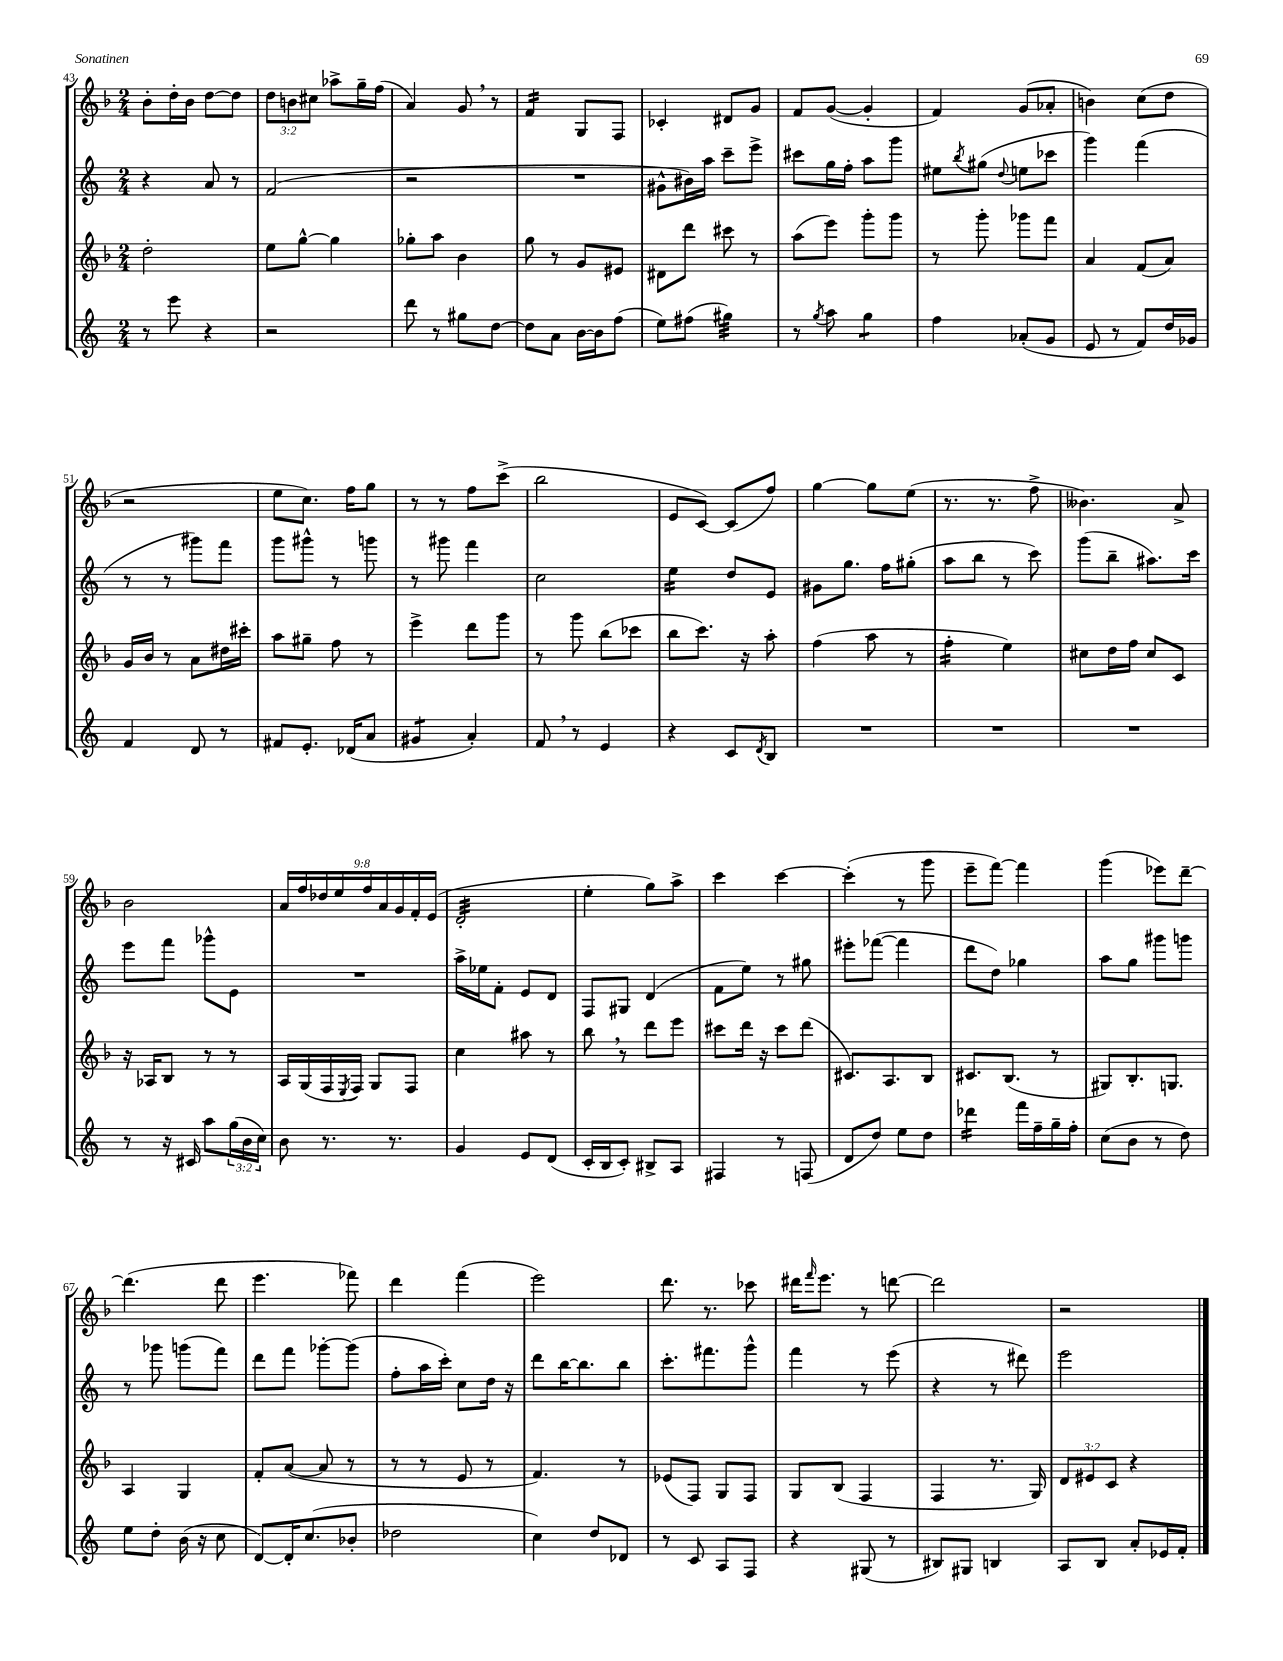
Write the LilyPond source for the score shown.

<<
\new StaffGroup <<
\new Staff = "s0" {
    \clef treble \key f \major \numericTimeSignature \time 2/4 \override Staff.TupletNumber.text = #tuplet-number::calc-fraction-text
    bes'8-. d''16-. bes'16 d''8~ d''8 |
    \tuplet 3/2 { d''8 b'8 cis''8 } aes''8-> g''16-- f''16( |
    a'4) g'8 \breathe r8 |
    f'4:16 g8 f8 |
    ces'4-. dis'8 g'8 |
    f'8 g'8~( g'4-. |
    f'4) g'8( aes'8-. |
    b'4) c''8( d''8 |
    r2 |
    e''8 c''8.) f''16 g''8 |
    r8 r8 f''8 c'''8->( |
    bes''2 |
    e'8 c'8~) c'8( f''8) |
    g''4~ g''8 e''8( |
    r8. r8. f''8-> |
    beses'4.) a'8-> |
    bes'2 |
    \tuplet 9/8 { a'16 f''16 des''16 e''16 f''16 a'16 g'16 f'16-. e'16( } |
    d'2:32-. |
    e''4-. g''8) a''8-> |
    c'''4 c'''4~ |
    c'''4-.( r8 g'''8 |
    e'''8-- f'''8~) f'''4 |
    g'''4( ees'''8) d'''8~-- |
    d'''4.( d'''8 |
    e'''4. fes'''8) |
    d'''4 f'''4( |
    e'''2) |
    d'''8. r8. ces'''8 |
    dis'''16 \grace { f'''16 } e'''8. r8 d'''8~ |
    d'''2 |
    r2 \bar "|." |
}
\new Staff = "s1" {
    \clef treble \key c \major \numericTimeSignature \time 2/4
    r4 a'8 r8 |
    f'2( |
    r2 |
    R2 |
    gis'8-^ bis'16) a''16 c'''8-- e'''8-> |
    cis'''8 g''16 f''16-. a''8 g'''8 |
    eis''8 \acciaccatura { b''8 } gis''8( \appoggiatura { d''8 } e''8 ces'''8 |
    g'''4) f'''4( |
    r8 r8 gis'''8) f'''8 |
    g'''8 gis'''8-^ r8 g'''8 |
    r8 gis'''8 f'''4 |
    c''2 |
    e''4:16 d''8 e'8 |
    gis'8 g''8. f''16 gis''8-.( |
    a''8 b''8 r8 c'''8) |
    g'''8( b''8-- ais''8.) c'''16 |
    e'''8 f'''8 ges'''8-^ e'8 |
    R2 |
    a''16-> ees''16 f'8-. e'8 d'8 |
    f8 gis8 d'4( |
    f'8 e''8) r8 gis''8 |
    eis'''8-. fes'''8~( fes'''4 |
    d'''8 d''8) ges''4 |
    a''8 g''8 gis'''8 g'''8 |
    r8 ges'''8 g'''8( f'''8) |
    d'''8 f'''8 ges'''8~-. ges'''8( |
    f''8-. a''16 c'''16-.) c''8 d''16 r16 |
    d'''8 b''16~ b''8. b''8 |
    c'''8.-. fis'''8. g'''8-^ |
    f'''4 r8 e'''8( |
    r4 r8 dis'''8) |
    e'''2 \bar "|." |
}
\new Staff = "s2" {
    \clef treble \key f \major \numericTimeSignature \time 2/4 \override Staff.TupletNumber.text = #tuplet-number::calc-fraction-text
    d''2-. |
    e''8 g''8~-^ g''4 |
    ges''8-. a''8 bes'4 |
    g''8 r8 g'8 eis'8 |
    dis'8 d'''8 cis'''8 r8 |
    a''8( e'''8) g'''8-. g'''8 |
    r8 g'''8-. ges'''8 f'''8 |
    a'4 f'8( a'8) |
    g'16 bes'16 r8 a'8 dis''16 cis'''16-. |
    a''8 gis''8-- f''8 r8 |
    e'''4-> d'''8 g'''8 |
    r8 g'''8 bes''8( ces'''8 |
    bes''8 c'''8.) r16 a''8-. |
    f''4( a''8 r8 |
    f''4:16-. e''4) |
    cis''8 d''16 f''16 cis''8 c'8 |
    r16 aes16 bes8 r8 r8 |
    a16 g16( f16 \acciaccatura { e8 } f16) g8 f8 |
    c''4 ais''8 r8 |
    bes''8 \breathe r8 d'''8 e'''8 |
    cis'''8 d'''16 r16 cis'''8 d'''8( |
    cis'8.) a8. bes8 |
    cis'8. bes8.( r8 |
    gis8) bes8.-. g8. |
    a4 g4 |
    f'8-. a'8~( a'8 r8 |
    r8 r8 e'8 r8 |
    f'4.) r8 |
    ees'8( f8) g8 f8 |
    g8 bes8( f4 |
    f4 r8. g16) |
    \tuplet 3/2 { d'8 eis'8 c'8 } r4 \bar "|." |
}
\new Staff = "s3" {
    \clef treble \key c \major \numericTimeSignature \time 2/4 \override Staff.TupletNumber.text = #tuplet-number::calc-fraction-text
    r8 e'''8 r4 |
    r2 |
    d'''8 r8 gis''8 d''8~ |
    d''8 a'8 b'16~ b'16 f''8( |
    e''8) fis''8( gis''4:32) |
    r8 \acciaccatura { g''8 } a''8 g''4:8 |
    f''4 aes'8-.( g'8 |
    e'8 r8 f'8) d''16 ges'16 |
    f'4 d'8 r8 |
    fis'8 e'8.-. des'16( a'8 |
    gis'4:8 a'4-.) |
    f'8 \breathe r8 e'4 |
    r4 c'8 \acciaccatura { d'8 } b8 |
    R2 |
    R2 |
    R2 |
    r8 r16 cis'16 a''8 \tuplet 3/2 { g''16( b'16 c''16) } |
    b'8 r8. r8. |
    g'4 e'8 d'8( |
    c'16-. b16 c'8-.) bis8-> a8 |
    fis4 r8 f8( |
    d'8 d''8) e''8 d''8 |
    des'''4:16 f'''16 f''16-- g''16-- f''16-. |
    c''8( b'8 r8 d''8) |
    e''8 d''8-. b'16( r16 c''8 |
    d'8~) d'16-. c''8.( bes'8-. |
    des''2 |
    c''4) d''8 des'8 |
    r8 c'8 a8 f8 |
    r4 gis8( r8 |
    bis8) gis8 b4 |
    a8 b8 a'8-. ees'16 f'16-. \bar "|." |
}
>>
>>
\layout { \context { \Score currentBarNumber = #43 } }
